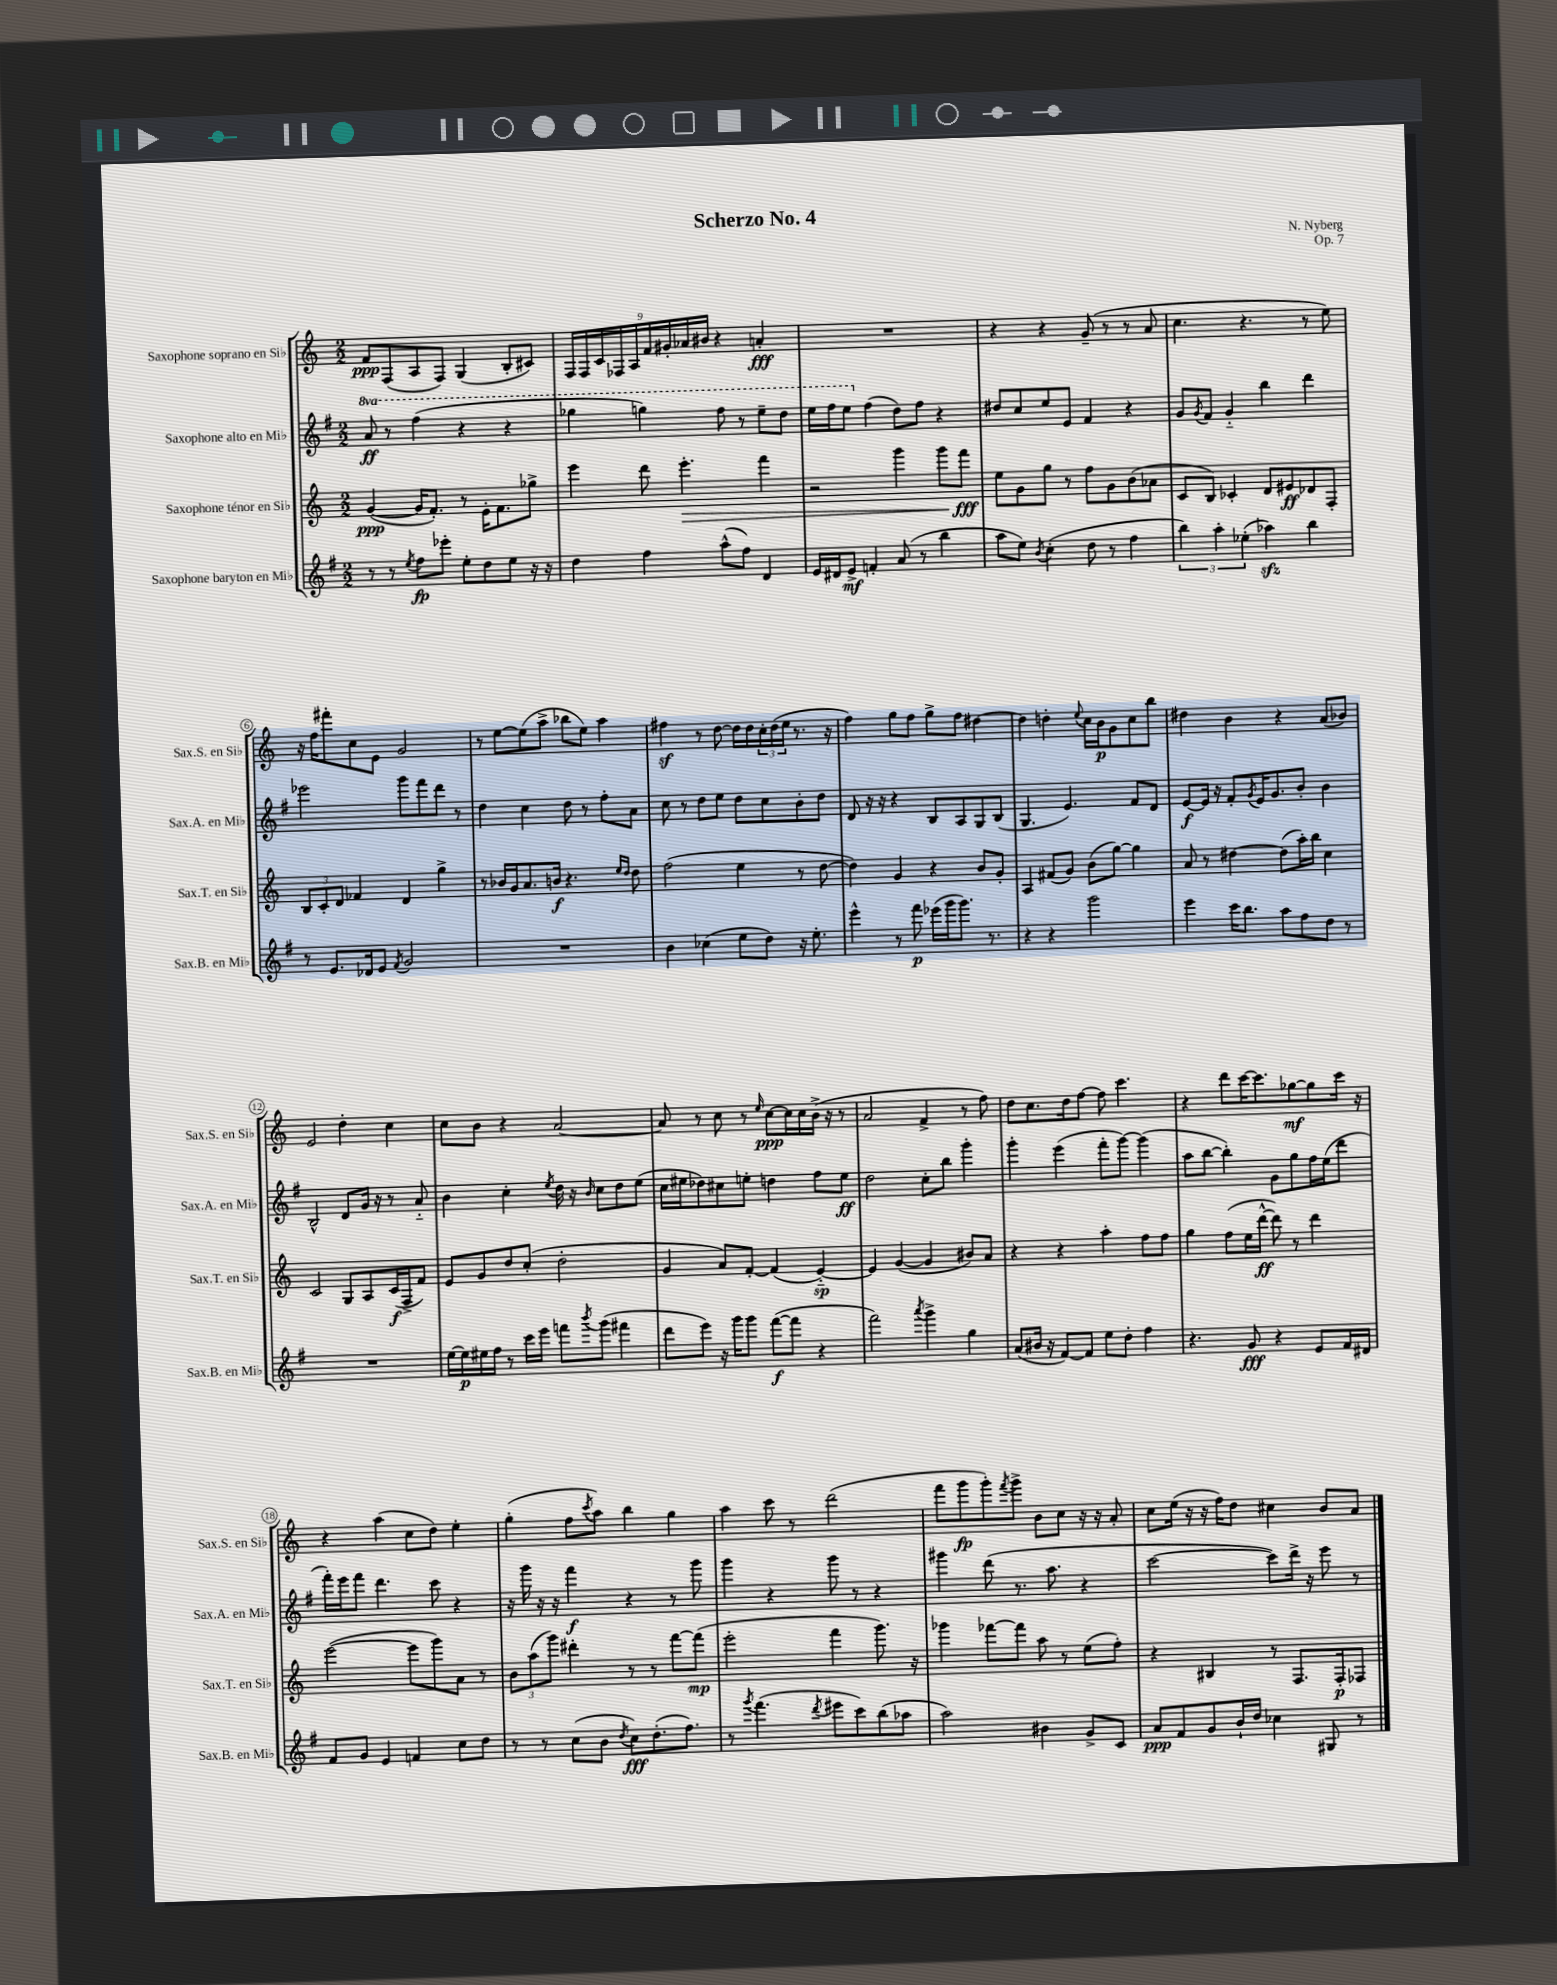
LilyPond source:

\header { title = "Scherzo No. 4" composer = "N. Nyberg" opus = "Op. 7" }
<<
\new StaffGroup <<
\new Staff = "s0" \with { instrumentName = "Saxophone soprano en Sib" shortInstrumentName = "Sax.S. en Sib" } {
    \clef treble \key c \major \numericTimeSignature \time 2/2
    f'8\ppp f8( a8 f8) g4( b8-. cis'8) |
    \tuplet 9/8 { f16 f16 c'16 fes16 a16 f'16 gis'16-. aes'16 bis'16 } r4 a'4-.\fff |
    R1 |
    r4 r4 g'8--( r8 r8 a'8 |
    c''4. r4. r8 e''8) |
    r16 f''16 fis'''8-. c''8 e'8 g'2 |
    r8 e''8~ e''8( a''8-> bes''8 e''8) a''4 |
    fis''4\sf r8 d''8~ d''16 d''16 \tuplet 3/2 { c''16-. d''16( e''16 } r8. r16 |
    f''4) g''8 f''8 g''8-> f''8 dis''4~ |
    dis''4 d''4-. \appoggiatura { e''8 } c''16 b'16\p g'8 c''8 b''8 |
    dis''4 b'4 r4 a'8( bes'8) |
    e'2 d''4-. c''4 |
    c''8 b'8 r4 a'2~ |
    a'8 r8 c''8 r8 \grace { e''16 } c''8~\ppp c''16 c''16 b'16->( r16 r8 |
    a'2 f'4-> r8 f''8) |
    d''8 c''8. d''16 f''8~ f''8 c'''4. |
    r4 d'''8 c'''16~ c'''8. ges''8~\mf ges''8 c'''16 r16 |
    r4 a''4( c''8 d''8) e''4-. |
    g''4-.( f''8 \acciaccatura { c'''8 } a''8) b''4 g''4 |
    a''4 c'''8 r8 d'''2( |
    f'''8 g'''8\fp g'''8-.) \acciaccatura { f'''8 } g'''8-> b'8 c''8 r16 r16 a'8-. |
    c''8 e''16( r16 r16 f''16) d''8 cis''4 b'8 a'8 \bar "|." |
}
\new Staff = "s1" \with { instrumentName = "Saxophone alto en Mib" shortInstrumentName = "Sax.A. en Mib" } {
    \clef treble \key g \major \numericTimeSignature \time 2/2 \set Staff.ottavationMarkups = #ottavation-simple-ordinals
    \ottava #1 a''8\ff r8 fis'''4( r4 r4 |
    ges'''4 g'''4) fis'''8 r8 e'''8-- d'''8 |
    e'''16 fis'''16 e'''8 \ottava #0 fis''4( d''8) fis''8 r4 |
    dis''8 c''8 e''8 e'8 fis'4 r4 |
    g'8 \acciaccatura { g'8 } fis'8 g'4-_ b''4 d'''4 |
    ees'''2 g'''8 fis'''8 d'''8 r8 |
    d''4 c''4 d''8 r8 fis''8-. a'8 |
    c''8 r8 d''8 e''8 d''8 c''8 b'8-. d''8 |
    d'8 r16 r16 r4 b8 a8 g8 b8( |
    g4. e'4.) fis'8 d'8 |
    e'8~\f e'16 r16 fis'8-. \acciaccatura { g'8 } e'16 g'8. b'8-. b'4 |
    b2-^ d'8 g'16 r16 r8 a'8-_ |
    b'4 c''4-. \acciaccatura { e''8 } d''16 r16 \grace { b'16 } c''8 d''8 e''8( |
    c''16 eis''16 des''8) cis''8 e''8-. d''4 fis''8 e''8\ff |
    d''2 c''8-. b''8 g'''4-. |
    g'''4-. e'''4( fis'''8-. g'''8~) g'''4( |
    a''8 b''8~ b''4-.) g'8 g''8 fis''16 e''16( d'''8 |
    fis'''16-.) e'''16 fis'''8 d'''4. c'''8 r4 |
    r16 g'''16 r16 r16 fis'''4\f r4 r8 g'''8 |
    g'''4 r4 g'''8 r8 r4 |
    gis'''4 d'''8( r8. a''8. r4 |
    c'''2~ c'''8) d'''16-> r16 e'''8 r8 \bar "|." |
}
\new Staff = "s2" \with { instrumentName = "Saxophone ténor en Sib" shortInstrumentName = "Sax.T. en Sib" } {
    \clef treble \key c \major \numericTimeSignature \time 2/2
    g'4~\ppp( g'16 f'8.-.) r8 e'16-. f'8. ges''8-> |
    e'''4 d'''8 e'''4.-.\> f'''4 |
    r2 g'''4 g'''8 f'''8\fff\! |
    e''8 g'8 g''8 r8 f''8 g'8 b'8( aes'8 |
    c'8 b8) ces'4-. d'8 eis'8\ff des'8 f8-. |
    \tuplet 3/2 { b8 c'8-. d'8 } fes'4 d'4 g''4-> |
    r8 bes'16 g'16 a'8. b'16\f r4. \grace { e''16 d''16 } d''8 |
    f''2( e''4 r8 d''8~ |
    d''4) g'4 r4 b'8 g'8-. |
    a4 fis'8( g'8) b'8( g''8~) g''4 |
    a'8 r8 dis''4~ dis''8( a''16-.) b''16 c''4 |
    c'2 g8 a8 c'16\f( f16-> f'8) |
    e'8 g'8 d''8 c''8-.( d''2-. |
    g'4 a'8) f'8~-. f'4( e'4~-_\sp) |
    e'4 g'4~( g'4 bis'8) a'8 |
    r4 r4 a''4-. f''8 f''8 |
    g''4 f''8( e''16 d'''16~-^\ff d'''8) r8 d'''4 |
    e'''2~( e'''8 g'''8) a'8 r8 |
    \tuplet 3/2 { b'8 a''8( g'''8) } dis'''4-. r8 r8 f'''8~ f'''8\mp( |
    e'''2-. f'''4 g'''8.) r16 |
    ges'''4 fes'''8~ fes'''8 a''8 r8 e''8( f''8-.) |
    r4 bis4 r8 f8. f16-.\p fes8 \bar "|." |
}
\new Staff = "s3" \with { instrumentName = "Saxophone baryton en Mib" shortInstrumentName = "Sax.B. en Mib" } {
    \clef treble \key g \major \numericTimeSignature \time 2/2
    r8 r8 \acciaccatura { e''8 } fis''8\fp ees'''8-. e''8-. d''8 e''8 r16 r16 |
    d''4 fis''4 a''8-^( fis''8) d'4 |
    e'16 dis'16 e'8->\mf f'4-. a'8( r8 b''4 |
    a''8 e''8) \acciaccatura { b'8 } c''4-.( d''8 r8 fis''4 |
    \tuplet 3/2 { b''4) a''4-. ees''4-.( } aes''4\sfz) b''4 |
    r8 e'8. des'16 e'8 \acciaccatura { fis'8 } g'2 |
    R1 |
    b'4 ces''4( e''8 d''8) r16 e''8.-. |
    e'''4-^ r8 fis'''8\p ees'''16( g'''16 g'''8.) r8. |
    r4 r4 g'''2 |
    e'''4 c'''16 b''8. a''8 fis''8 d''8 r8 |
    R1 |
    e''16~ e''16\p eis''16 fis''16 r8 c'''16 e'''16 f'''8 \acciaccatura { b'''8 } g'''8( fis'''4 |
    d'''8 e'''8) r16 g'''16 g'''8 fis'''8~\f( fis'''8 r4 |
    fis'''2) \acciaccatura { a'''8 } g'''4-> g''4 |
    a'8( bis'16 r16 fis'8~) fis'8 e''8 d''8-. fis''4 |
    r4. g'8\fff r4 e'8 fis'16 dis'16 |
    fis'8 g'8 e'4 f'4 c''8 d''8 |
    r8 r8 c''8( b'8 \acciaccatura { d''8 } c''8\fff) d''8.-.( fis''8.) |
    r8 \acciaccatura { g'''8 } fis'''4.( \acciaccatura { d'''8 } eis'''8 c'''8) b''8( aes''8 |
    a''2) bis'4 g'8-> c'8 |
    a'8\ppp fis'8 g'8 b'16-! d''16 ces''4 gis8 r8 \bar "|." |
}
>>
>>
\layout { \context { \Score \override BarNumber.stencil = #(make-stencil-circler 0.1 0.3 ly:text-interface::print) } }
